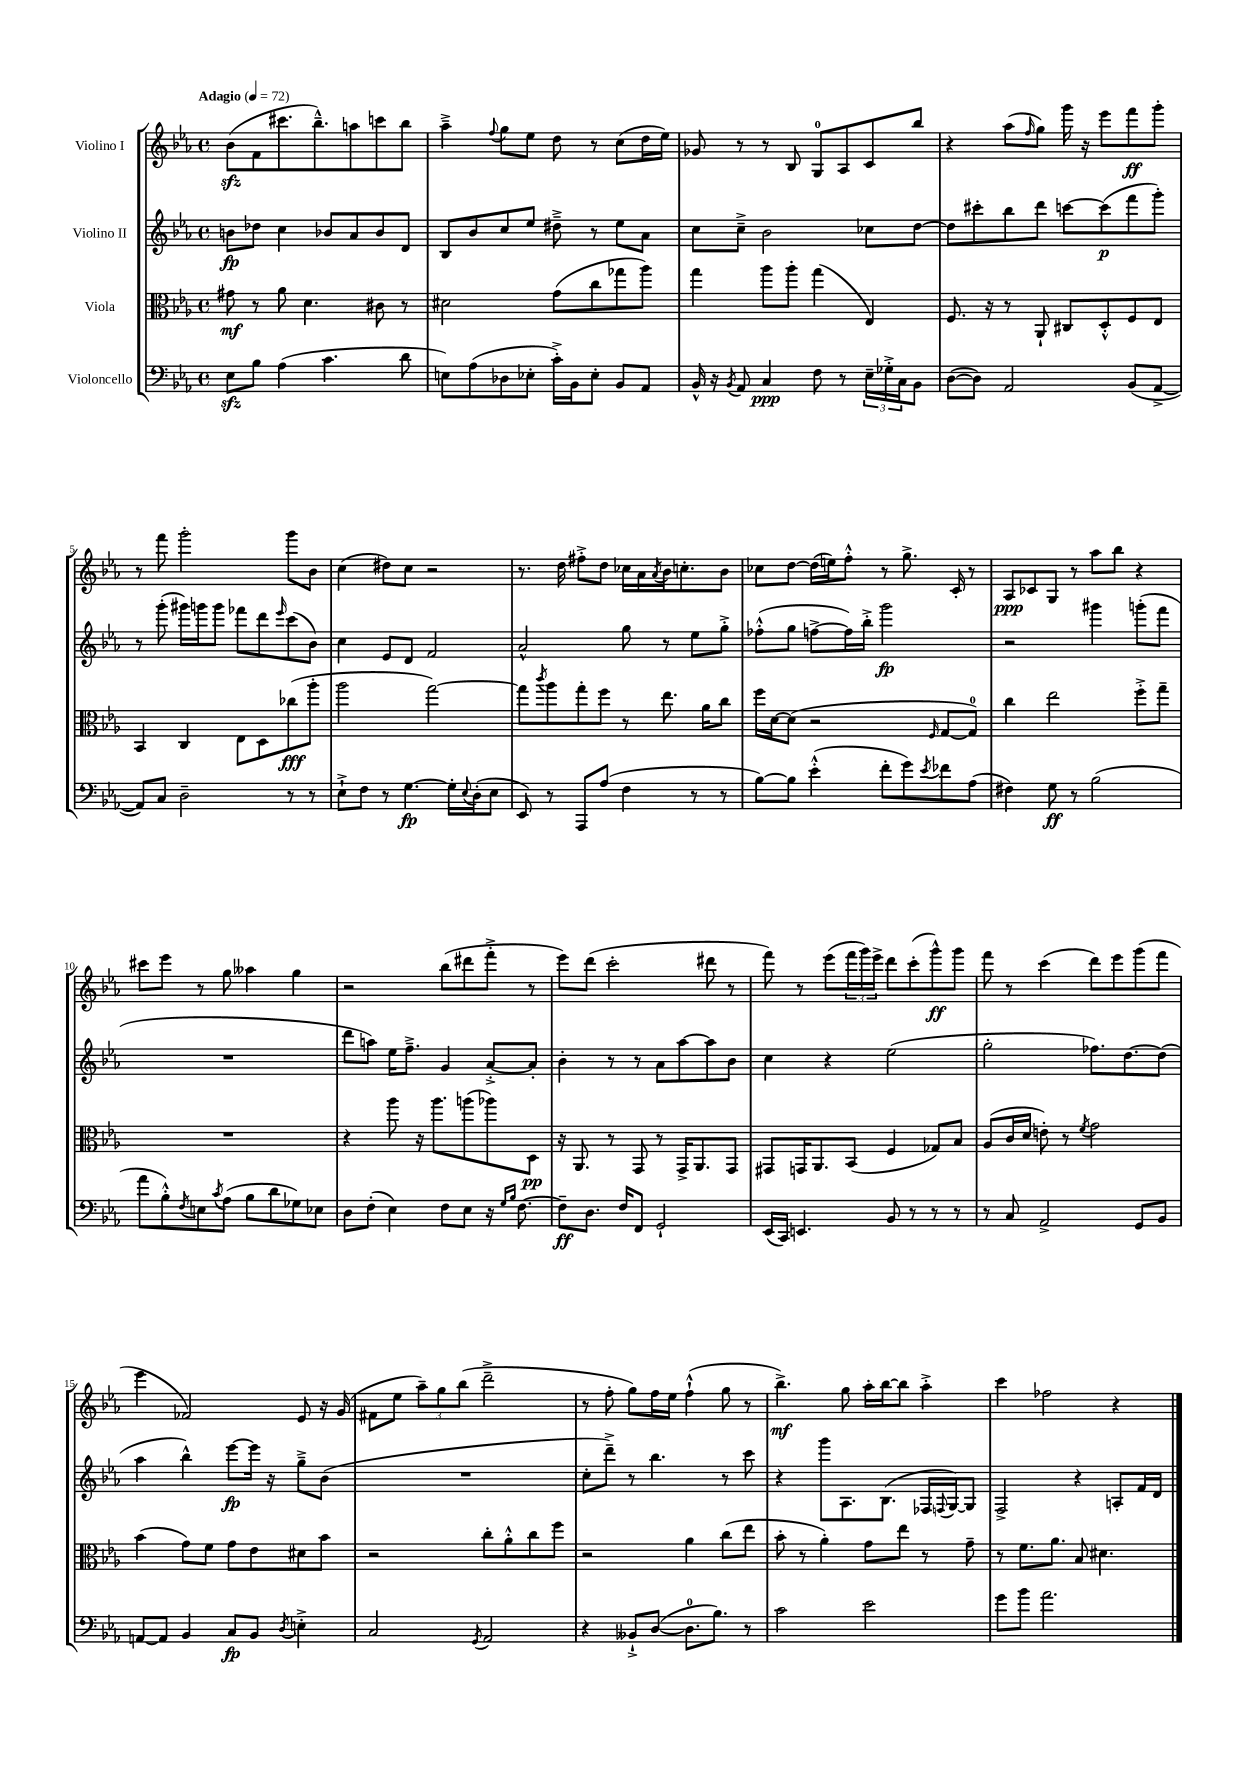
<<
\new StaffGroup <<
\new Staff = "s0" \with { instrumentName = "Violino I" } {
    \clef treble \key ees \major \defaultTimeSignature \time 4/4 \tempo "Adagio" 4 = 72
    bes'8\sfz( f'8 cis'''8. bes''8.---^) a''8 c'''8 bes''8 |
    aes''4---> \appoggiatura { f''8 } g''8 ees''8 d''8 r8 c''8( d''16 ees''16) |
    ges'8 r8 r8 bes8 g8-0 aes8 c'8 bes''8 |
    r4 aes''8( \grace { f''16 } g''8) g'''16 r16 ees'''8 f'''8\ff g'''8-. |
    r8 f'''8 g'''2-. g'''8 bes'8 |
    c''4( dis''8) c''8 r2 |
    r8. d''16 fis''8-.-> d''8 ces''16 aes'16 \acciaccatura { aes'8 } bes'16 c''8.-. bes'8 |
    ces''8 d''8~ d''16( e''16) f''8-.-^ r8 g''8.-> c'16-. r8 |
    aes8\ppp ces'8 g8 r8 aes''8 bes''8 r4 |
    cis'''8 ees'''8 r8 g''8 aeses''4 g''4 |
    r2 bes''8( dis'''8 f'''8-.-> r8 |
    ees'''8) d'''8( c'''2-. dis'''8 r8 |
    f'''8) r8 ees'''8( \tuplet 3/2 { f'''16 g'''16) ees'''16-> } d'''8 c'''8-.( g'''8-^\ff) g'''8 |
    f'''8 r8 c'''4( d'''8) ees'''8 g'''8( f'''8 |
    ees'''4 fes'2) ees'8 r16 g'16( |
    fis'8 ees''8 \tuplet 3/2 { aes''8--) g''8 bes''8( } d'''2---> |
    r8 f''8-. g''8) f''16 ees''16 f''4-!-^( g''8 r8 |
    bes''4.->\mf) g''8 aes''16-. bes''16~ bes''8 aes''4-.-> |
    c'''4 fes''2 r4 \bar "|." |
}
\new Staff = "s1" \with { instrumentName = "Violino II" } {
    \clef treble \key ees \major \defaultTimeSignature \time 4/4
    b'8\fp des''8 c''4 bes'8 aes'8 bes'8 d'8 |
    bes8 bes'8 c''8 ees''8 dis''8---> r8 ees''8 aes'8 |
    c''8 c''8---> bes'2 ces''8 d''8~ |
    d''8 cis'''8-. bes''8 d'''8 c'''8~ c'''8\p( f'''8 g'''8-.) |
    r8 g'''8-.( gis'''16) g'''16 g'''8 fes'''8 d'''8 \grace { ees'''16 } c'''8( bes'8) |
    c''4 ees'8 d'8 f'2 |
    aes'2-^ g''8 r8 ees''8 g''8-.-> |
    fes''8-.-^( g''8 f''8~-> f''16) bes''16-.-> g'''2\fp |
    r2 gis'''4 g'''8-.( f'''8 |
    R1 |
    d'''8 a''8) ees''16 f''8.---> g'4 aes'8~-.-> aes'8-. |
    bes'4-. r8 r8 aes'8 aes''8~ aes''8 bes'8 |
    c''4 r4 ees''2( |
    g''2-. fes''8.) d''8.~ d''8( |
    aes''4 bes''4-^) ees'''8~\fp ees'''16 r16 g''8---> bes'8( |
    R1 |
    c''8-. d'''8--->) r8 bes''4. r8 c'''8 |
    r4 g'''8 aes8. bes8.( fes16 \appoggiatura { f8 } g16~) g8 |
    f2-> r4 a8-. f'16 d'16 \bar "|." |
}
\new Staff = "s2" \with { instrumentName = "Viola" } {
    \clef alto \key ees \major \defaultTimeSignature \time 4/4
    gis'8\mf r8 aes'8 d'4. cis'8 r8 |
    dis'2 g'8( c''8 ges''8 aes''8) |
    g''4 aes''8 aes''8-. g''4( ees4) |
    f8. r16 r8 aes,8-! cis8 d8-.-^ f8 ees8 |
    bes,4 c4 ees8 d8 ces''8\fff( aes''8-. |
    aes''2 g''2~) |
    g''8 \acciaccatura { c'''8 } aes''8 g''8-. f''8 r8 ees''8. aes'16 c''8 |
    f''16 d'16~ d'8( r2 \grace { f16 } g8~ g8-0) |
    c''4 ees''2 f''8-.-> g''8-- |
    R1 |
    r4 aes''8 r16 aes''8. a''8( aes''8) d8\pp |
    r16 aes,8. r8 g,8 r8 g,16-> aes,8. g,8 |
    gis,8 g,16 aes,8. bes,8( f4 ges8) bes8 |
    aes8( c'16 d'16 e'8-.) r8 \acciaccatura { f'8 } g'2 |
    bes'4( g'8) f'8 g'8 ees'8 dis'8 bes'8 |
    r2 c''8-. aes'8-.-^ c''8 f''8 |
    r2 aes'4 c''8( ees''8 |
    bes'8-. r8 aes'4-.) g'8 ees''8 r8 g'8-- |
    r8 f'8. aes'8. bes8 dis'4. \bar "|." |
}
\new Staff = "s3" \with { instrumentName = "Violoncello" } {
    \clef bass \key ees \major \defaultTimeSignature \time 4/4
    ees8\sfz bes8 aes4( c'4. d'8 |
    e8) aes8( des8 ees8-. c'16-.->) bes,16 ees8-. bes,8 aes,8 |
    bes,16-^ r16 \acciaccatura { bes,8 } aes,8 c4\ppp f8 r8 \tuplet 3/2 { ees16-- ges16-.-> c16 } bes,8 |
    d8~( d8) aes,2 bes,8( aes,8~-> |
    aes,8) c8 d2-- r8 r8 |
    ees8-!-> f8 r8 g4.~\fp g16-. \appoggiatura { ees8 } d16-.( ees8 |
    ees,8) r8 aes,,8 aes8( f4 r8 r8 |
    bes8~) bes8 ees'4-.-^( f'8-. g'8) \acciaccatura { ees'8 } fes'8 aes8( |
    fis4) g8\ff r8 bes2( |
    aes'8 bes8-.-^) \acciaccatura { f8 } e8 \acciaccatura { c'8 } aes8( bes8 d'8 ges8) ees8 |
    d8 f8-.( ees4) f8 ees8 r16 \grace { g16 bes16 } f8.~ |
    f8--\ff d8. f16 f,8 g,2-! |
    ees,16( c,16) e,4. bes,8 r8 r8 r8 |
    r8 c8 aes,2-> g,8 bes,8 |
    a,8~ a,8 bes,4 c8\fp bes,8 \acciaccatura { d8 } e4-.-> |
    c2 \acciaccatura { g,8 } aes,2 |
    r4 beses,8-!-> d8~( d8.-0 bes8.) r8 |
    c'2 ees'2 |
    g'8 bes'8 aes'2. \bar "|." |
}
>>
>>
